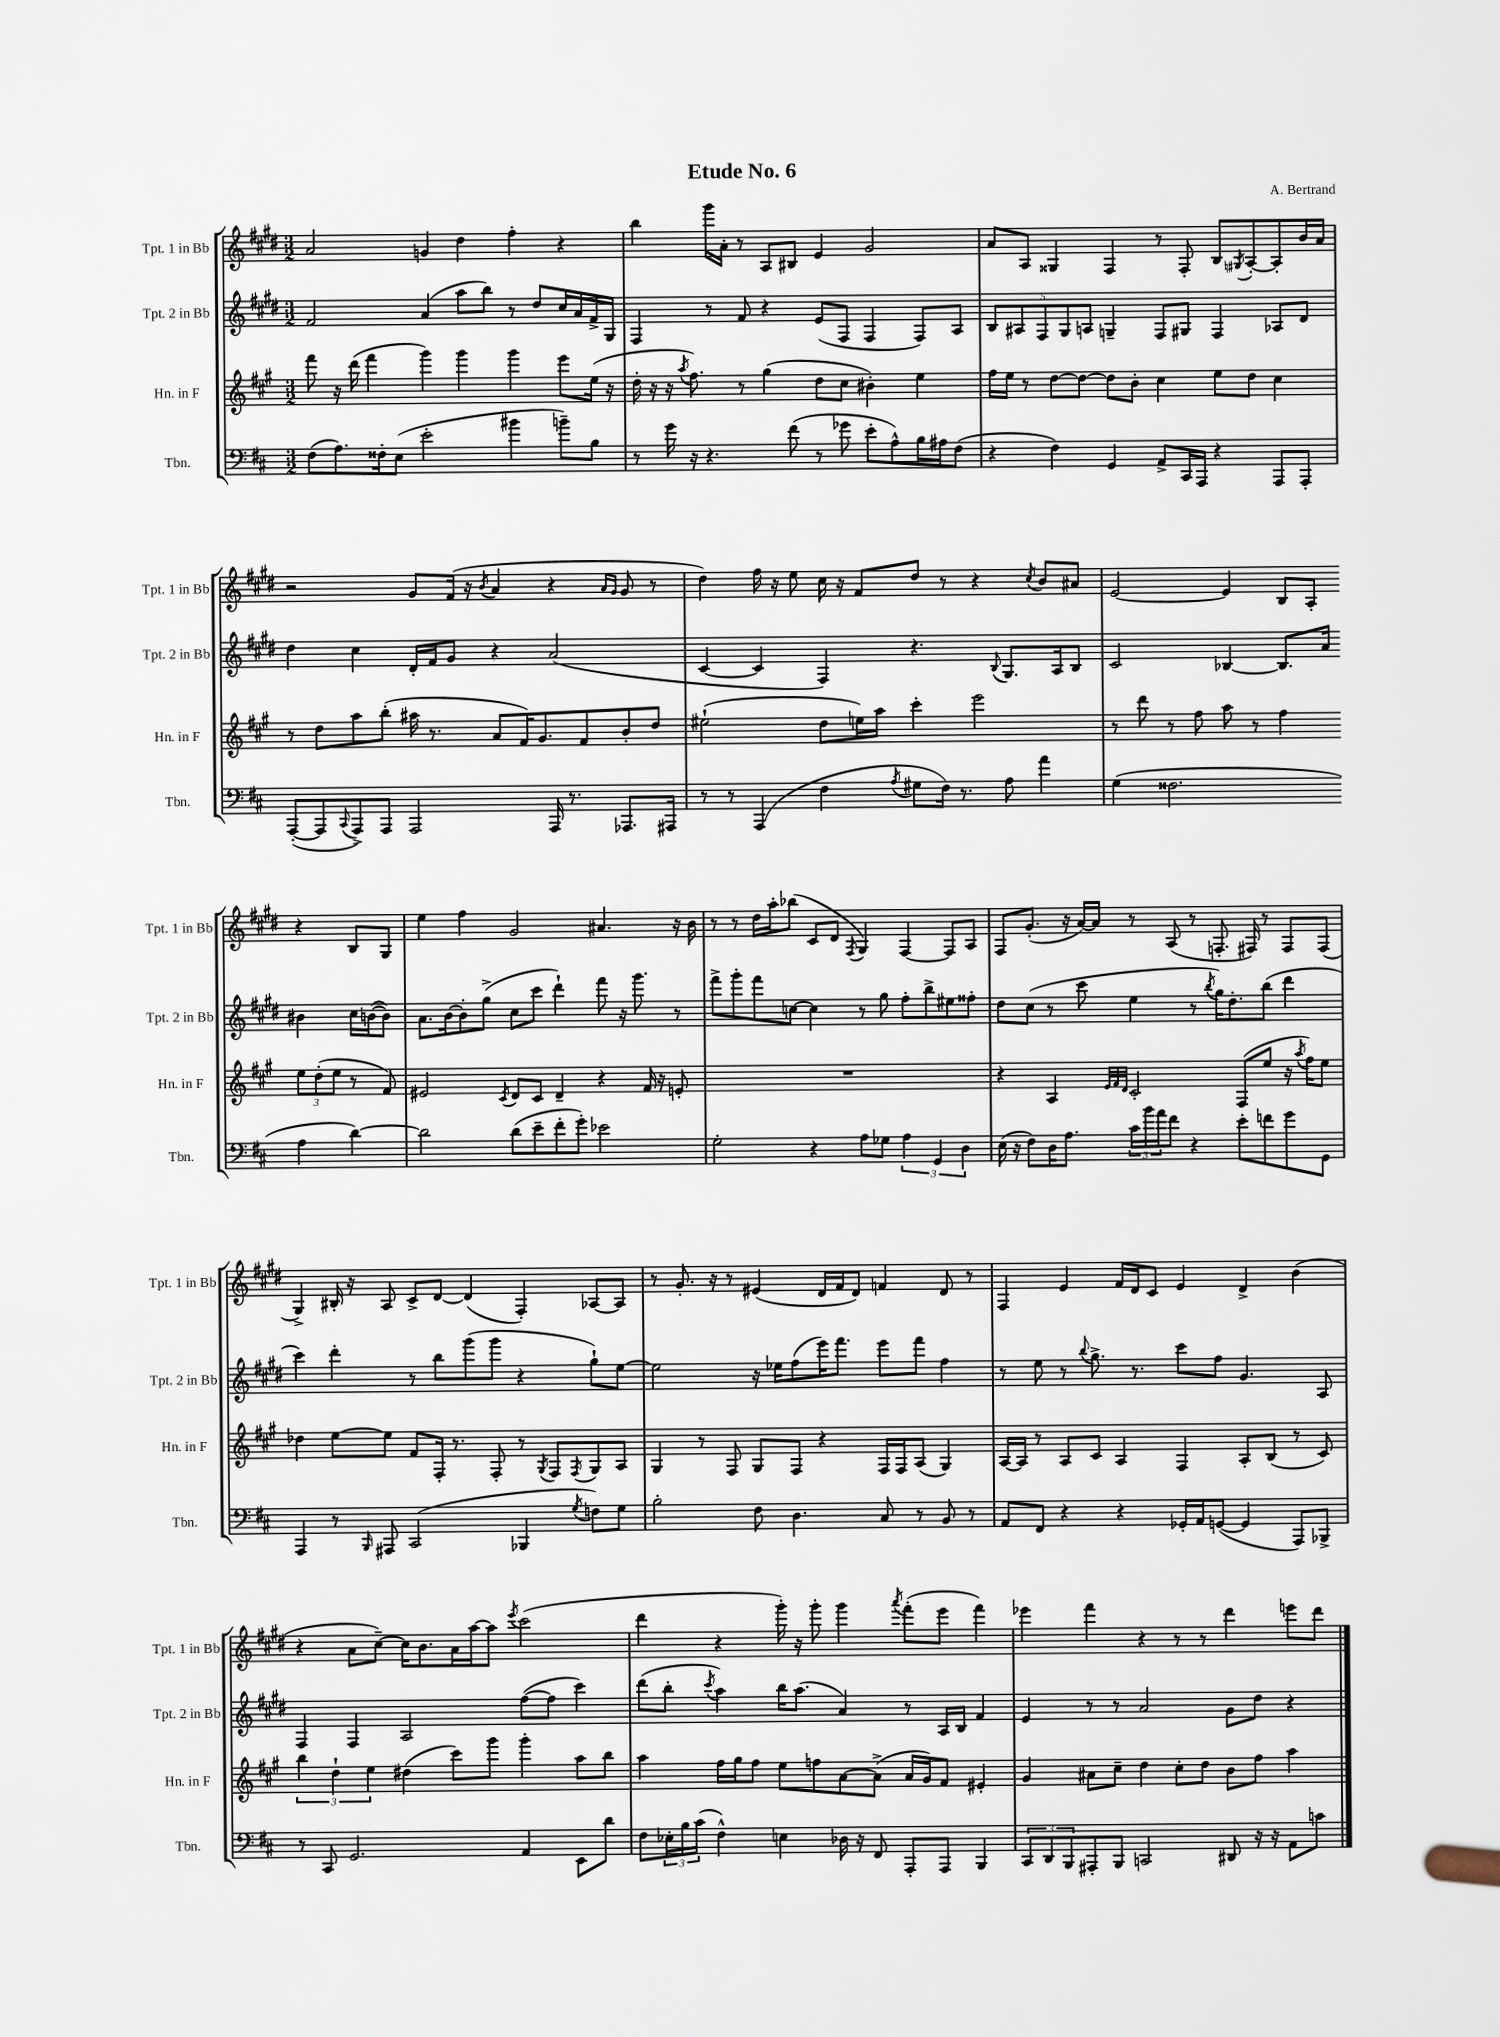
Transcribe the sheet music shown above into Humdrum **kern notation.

**kern	**kern	**kern	**kern
*staff4	*staff3	*staff2	*staff1
*clefF4	*clefG2	*clefG2	*clefG2
*k[f#c#]	*k[f#c#g#]	*k[f#c#g#d#]	*k[f#c#g#d#]
*M3/2	*M3/2	*M3/2	*M3/2
(8F#	8fff#	2f#	2a
8.A)	16r	.	.
.	(16ddd	.	.
.	4fff#	.	.
16F##'	.	.	.
(8E	.	.	.
2e'	4ggg#)	(4a	4g
.	4ggg#	8aa	4dd#
.	.	8bb)	.
4b#	4ggg#	8r	4ff#'
.	.	8dd#	.
8b~)	8eee	16cc#	4r
.	.	16a	.
8B	(16ee	16f#^	.
.	16r	16G#	.
=	=	=	=
8r	16dd'	4F#	4bb
.	16r	.	.
16g	16r	.	.
.	8qaa	.	.
16r	8.ff#)	.	.
4.r	.	8r	16ggg#
.	.	.	16a'
.	8r	8f#	8r
.	(4gg#	4r	8A
(8f#	.	.	8B#
8r	8dd	(8e	4e
8g-	8cc#	8F#	.
8e'	4b#')	4F#	2g#
8A^^)	.	.	.
16B	4ee	8F#)	.
16A#	.	.	.
(8F#	.	8A	.
=	=	=	=
4r	16ff#	10B	8a
.	16ee	.	.
.	.	10A#	.
.	8r	.	8A
.	.	10F#	.
4F#)	[8dd	.	4G##
.	.	10G#	.
.	8dd_	.	.
.	.	10A	.
4GG	8dd]	4G~	4F#
.	8b'	.	.
8AA^	4cc#	8F#	8r
16CC#	.	8G#	8F#'
16AAA	.	.	.
4r	8ee	4F#	8B
.	.	.	8qG#
.	8dd	.	[8A'
8AAA	4cc#	8A-	8A']
8AAA'	.	8d#	16b
.	.	.	16a
=	=	=	=
([8AAA'	8r	4dd#	2r
8AAA]	8dd	.	.
8qqCC#	.	.	.
8AAA^)	8aa	4cc#	.
8AAA	(8bb'	.	.
2AAA	16aa#	16d#'	8g#
.	8.r	16f#	.
.	.	8g#	(16f#
.	.	.	16r
.	.	.	8qb
.	8a	4r	4a
.	16f#)	.	.
.	8.g#	.	.
16AAA	.	(2a	4r
8.r	.	.	.
.	8f#	.	.
.	.	.	16qqa
.	.	.	16qqg#
8.AAA-	8b'	.	8g#
.	8dd	.	8r
16AAA#	.	.	.
=	=	=	=
8r	(2ee#`	[4c#	4dd#)
8r	.	.	.
(4AAA	.	4c#]	16ff#
.	.	.	16r
.	.	.	8ee
4F#	8dd	4F#)	16cc#
.	.	.	16r
.	16ee)	.	8f#
.	16aa	.	.
8qA	.	.	.
8G#	4ccc#'	4.r	8dd#
16F#)	.	.	8r
8.r	.	.	.
.	2eee	.	4r
.	.	8qqB	.
8A	.	8.G#	.
.	.	.	8qcc#
4a	.	.	8b
.	.	16A	.
.	.	8B	8a#
=	=	=	=
(4G	8r	2c#	[2e
.	8ddd	.	.
2.F##	8r	.	.
.	8ff#	.	.
.	8aa	[4B-	4e]
.	8r	.	.
.	4ff#	8.B-]	8B
.	.	.	8A'
.	.	16a	.
4A	12ee	4b#	4r
.	(12dd'	.	.
.	12ee	.	.
[4d)	8r	16cc#	8B
.	.	([16b	.
.	8f#)	8b])	8G#
=	=	=	=
2d]	2e#	8.a	4ee
.	.	[16b	.
.	.	8b']	4ff#
.	.	(8gg#^	.
.	8qc#	.	.
(8d	8d	8cc#	2g#
8e~	8c#	8ccc#	.
8f#'	4d~	4ddd#`)	.
8g')	.	.	.
2e-	4r	8fff#	4.a#
.	.	16r	.
.	.	8.ggg#	.
.	16f#	.	.
.	16r	.	.
.	8e'	8r	16r
.	.	.	16b
=	=	=	=
2G'	1.r	8fff#^	8r
.	.	8ggg#'	8r
.	.	8fff#	16dd#
.	.	.	16aa'
.	.	[8cc	(8bb-
4r	.	4cc]	8c#
.	.	.	8d#
.	.	.	8qF#
8A	.	8r	4G#)
8G-	.	8gg#	.
6A	.	8ff#'	[4F#
.	.	8bb^	.
6GG	.	.	.
.	.	8ee#	8F#]
6D	.	.	.
.	.	8ff##'	8A
=	=	=	=
(16E	4r	8dd#	8F#
16r	.	.	.
8F#)	.	(8cc#	(8.g#'
16D	4A	8r	.
8.A	.	.	16r
.	.	8ccc#	[16a)
.	.	.	16a]
.	32qqe	.	.
.	32qqf#	.	.
.	32qqd	.	.
24c#	2c#'	4ee	8r
24b	.	.	.
24a	.	.	.
8f#	.	.	(8A
4r	.	8r	8r
.	.	8qbb	.
.	.	16gg#)	8.F'
.	.	8.dd#'	.
8e'	(8F#	.	.
.	.	.	16F#)
8f	8ee	(8bb	8r
8g	16r	4ddd#	8F#
.	8qaa	.	.
.	16ff#)	.	.
8GG	8ee	.	(8F#
=	=	=	=
4AAA	4dd-	4ccc#)	4G#^)
8r	[8ee	4ddd#'	16B#'
.	.	.	16r
16qqBBB	.	.	.
8AAA#	8ee]	.	8A
(2CC#	8f#	8r	8c#^
.	16F#'	8bb	[8d#
.	8.r	.	.
.	.	(8ggg#	(4d#]
.	8F#'	8ggg#	.
4BBB-	8r	4r	4F#')
.	8qG#	.	.
.	8F#	.	.
8qG	8qF#	.	.
8F)	8G#	8gg#`)	[8A-
8G	8A	[8ee	8A-]
=	=	=	=
2B'	4G#	2ee]	8r
.	.	.	8.g#'
.	8r	.	.
.	.	.	16r
.	8F#	.	8r
8F#	8G#	16r	(4e#
.	.	16ee-	.
4.D	8F#	(8ff#	.
.	4r	16eee)	16d#
.	.	8.fff#	16f#
.	.	.	8d#)
8C#	16F#	8eee	4f
.	16F#	.	.
8r	(8A	8fff#	.
8BB	4G#)	4ff#	8d#
8r	.	.	8r
=	=	=	=
8AA	[16A	8r	4F#
.	16A]	.	.
8FF#	8r	8ee	.
4r	8A	8r	4e
.	.	8qqbb	.
.	8c#	8.gg#^	.
4r	4A	.	16f#
.	.	8.r	16d#
.	.	.	8c#
16GG-'	4F#	8ccc#	4e
16AA	.	.	.
([8GG	.	8ff#	.
4GG]	8A'	4.g#	4d#^
.	(8B	.	.
8AAA)	8r	.	(4b
8BBB-^	8c#)	8A	.
=	=	=	=
8r	6bb	4F#	4r
8CC#	.	.	.
.	6dd`	.	.
2.GG	.	4F#	8a
.	6ee	.	.
.	.	.	[8cc#~)
.	(4dd#	2A	16cc#]
.	.	.	8.b
.	8ccc#)	.	16a
.	.	.	[16aa
.	8ggg#	.	8aa]
.	.	.	8qeee
4AA	4ggg#'	([8ff#	(2ccc#
.	.	8ff#]	.
8EE	8aa	4ccc#)	.
8d	8bb	.	.
=	=	=	=
8F#	4aa	(8ddd#	4ddd#
24E-'	.	8bb'	.
24B	.	.	.
(24c#	.	.	.
.	.	8qccc#	.
4F#^^)	16ff#	4aa)	4r
.	16gg#	.	.
.	8ff#	.	.
4E	8ee	16bb	16ggg#')
.	.	(8.aa	16r
.	8ff	.	8ggg#'
16D-	[8a	4a)	4ggg#
16r	.	.	.
8FF#	(8a^]	.	.
.	.	.	8qaaa
8AAA'	16a	8r	(8fff#'
.	16g#)	.	.
8AAA	8f#	16A	8eee
.	.	16B	.
4BBB	4e#'	4f#	4fff#)
=	=	=	=
12CC#	4g#	4e	4eee-
12DD	.	.	.
12BBB	.	.	.
8AAA#'	8a#	8r	4fff#
8BBB	8cc#~	8r	.
2CC	4dd	2a	4r
.	8cc#'	.	8r
.	8dd	.	8r
8DD#	8b	8g#	4ddd#
16r	8ff#	8dd#	.
16r	.	.	.
8AA	4aa	4r	8eee
8c	.	.	8ddd#
==	==	==	==
*-	*-	*-	*-
